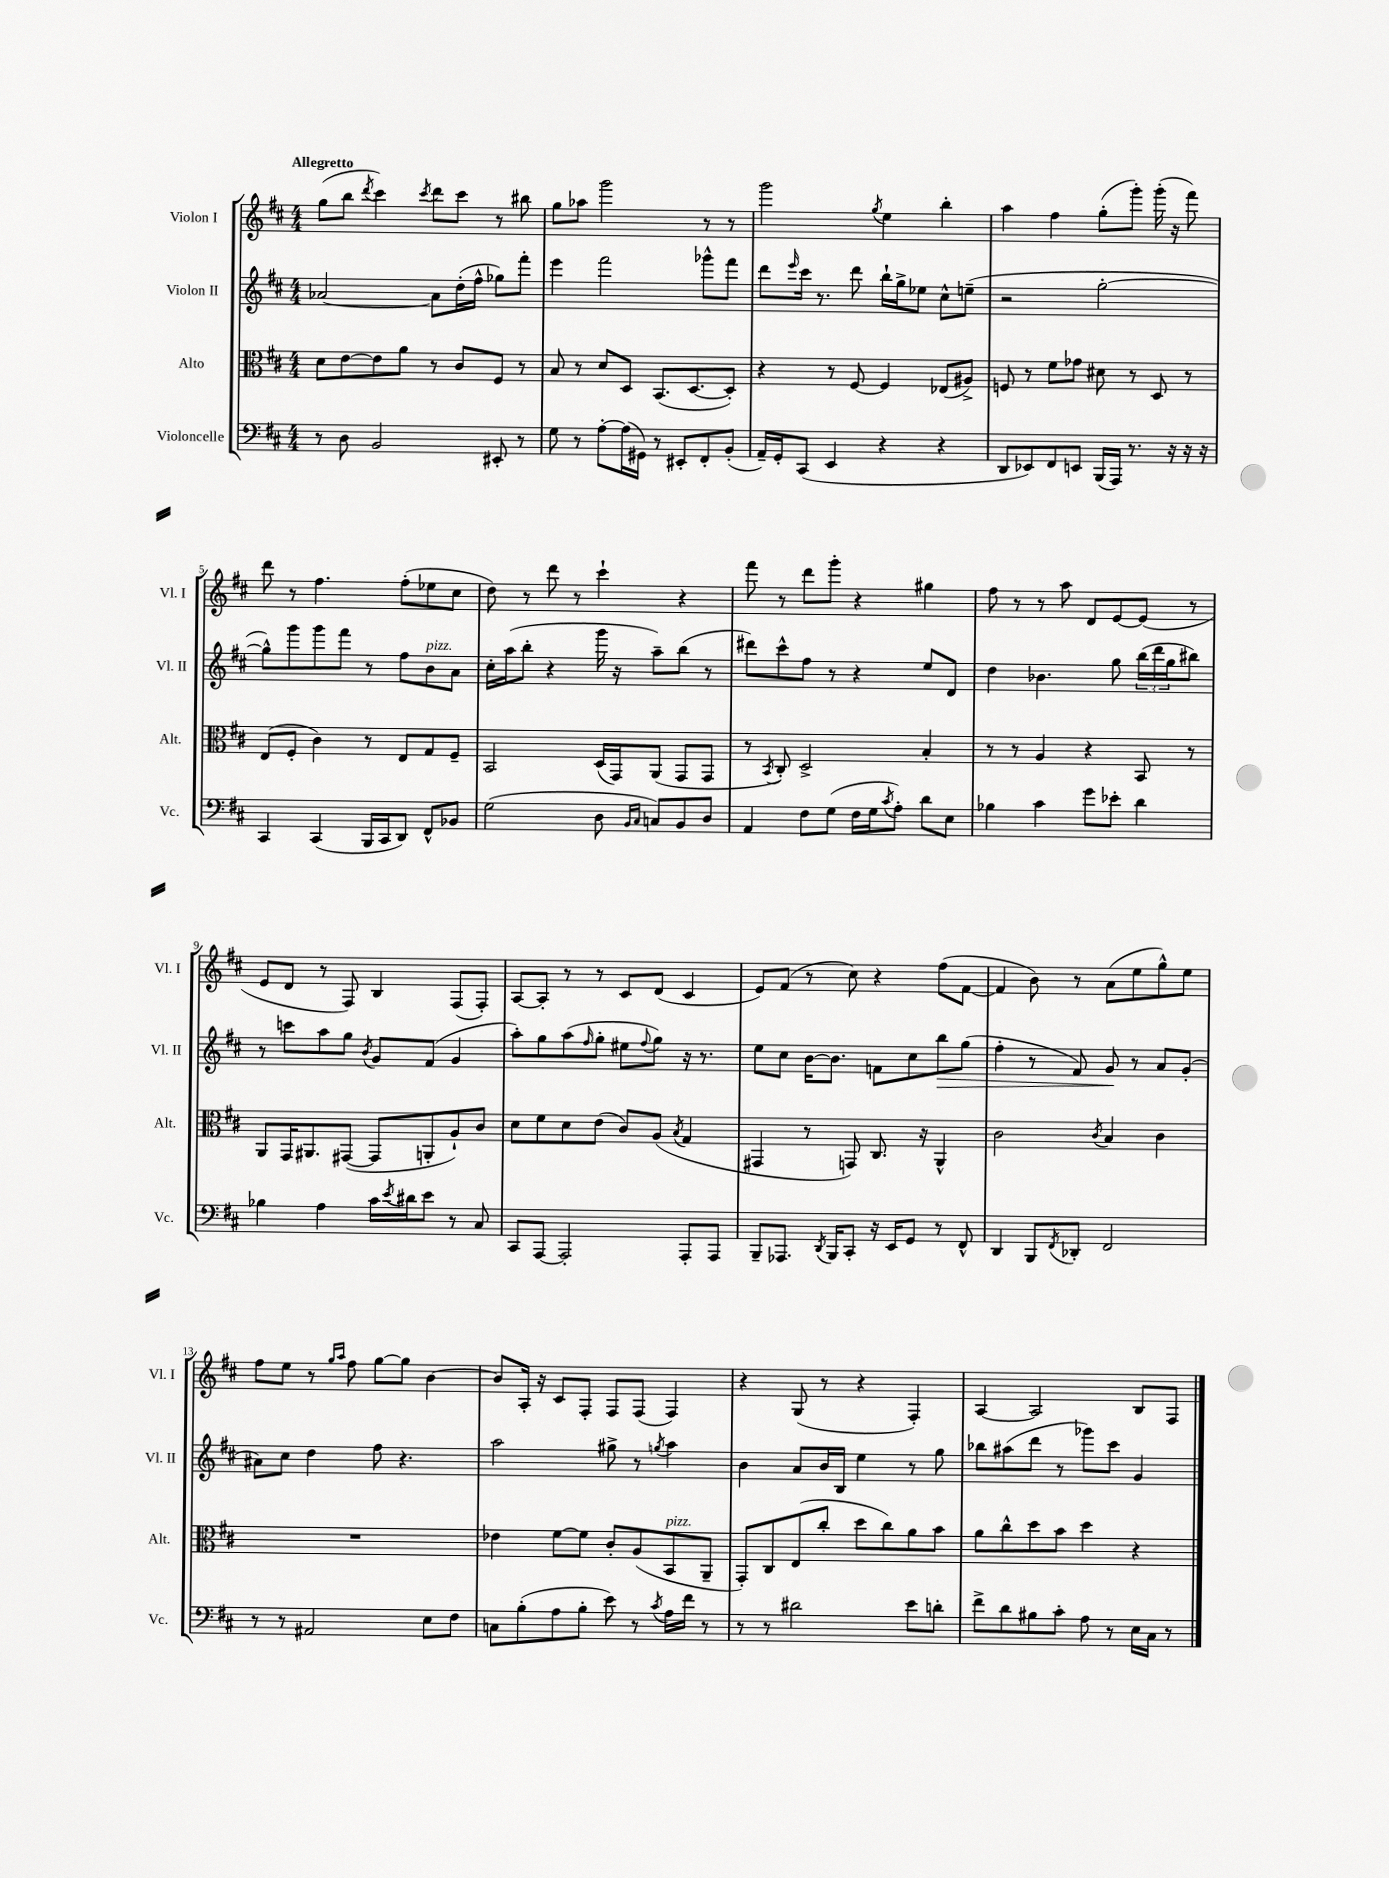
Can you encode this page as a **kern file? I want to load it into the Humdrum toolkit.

**kern	**kern	**kern	**kern
*staff4	*staff3	*staff2	*staff1
*clefF4	*clefC3	*clefG2	*clefG2
*k[f#c#]	*k[f#c#]	*k[f#c#]	*k[f#c#]
*M4/4	*M4/4	*M4/4	*M4/4
8r	8d	[2a-	(8gg
8D	[8e	.	8bb
.	.	.	8qddd
2BB	8e]	.	4ccc#)
.	8a	.	.
.	.	.	8qccc#
.	8r	8a-]	8ddd
.	8c#	(16dd'	8ccc#
.	.	16ff#^^	.
8EE#'	8F#	8gg-)	8r
8r	8r	8fff#'	8bb#
=	=	=	=
8G	8B	4eee	8gg
8r	8r	.	8aa-
[8A'	8d	2fff#	2ggg
(16A]	8D	.	.
16GG#)	.	.	.
8r	(8.BB	.	.
8EE#'	.	.	.
.	[8.D	.	.
8FF#'	.	8ggg-^^	8r
(8BB'	8D'])	8fff#	8r
=	=	=	=
16AA~)	4r	8ddd	2ggg
16GG'	.	.	.
.	.	16qqeee	.
(8CC#	.	16ccc#	.
.	.	8.r	.
4EE	8r	.	.
.	[8F#	8ddd	.
.	.	.	8qgg
4r	4F#]	16bb`	4ee
.	.	16gg^	.
.	.	8ee-	.
4r	(8E-	8cc#^^	4bb'
.	8A#^)	(8ee~	.
=	=	=	=
8DD	8F	2r	4aa
8EE-)	8r	.	.
8FF#	8f#	.	4ff#
8EE	8g-	.	.
(16BBB	8d#	[2gg'	(8gg'
16AAA)	.	.	.
8.r	8r	.	8ggg')
.	8D	.	(16ggg'
16r	.	.	16r
16r	8r	.	8fff#)
16r	.	.	.
=	=	=	=
4CC#	(8E	8gg^^])	8ddd
.	8F#'	8ggg	8r
(4CC#	4c#)	8ggg	4.ff#
.	.	8fff#	.
16BBB	8r	8r	.
16CC#	.	.	.
8DD)	8E	8ff#	(8ff#'
8FF#^^	8G	8b	8ee-
8BB-	8F#~	8a	8cc#
=	=	=	=
(2G	2BB	16cc#'	8dd)
.	.	(16aa	.
.	.	8bb'	8r
.	.	4r	8ddd
.	.	.	8r
8D	(16D	16ggg	4ccc#`
.	16GG)	16r	.
16qqBB	.	.	.
16qqC#	.	.	.
8C)	(8AA	8aa~)	.
8BB	8GG	(8bb	4r
8D	8GG	8r	.
=	=	=	=
4AA	8r	8ddd#)	8fff#
.	8qBB	.	.
.	8C#')	8ccc#^^	8r
8F#	2D^	8ff#	8ddd
(8G	.	8r	8ggg'
16F#	.	4r	4r
16G	.	.	.
8qc#	.	.	.
8A')	.	.	.
8d	4B'	8ee	4gg#
8E	.	8d	.
=	=	=	=
4B-	8r	4dd	8ff#
.	8r	.	8r
4c#	4A	4.b-	8r
.	.	.	8aa
8g	4r	.	8d
8e-'	.	8gg	[8e
4d	8BB	(24bb	(8e]
.	.	24ddd	.
.	.	24gg	.
.	8r	8bb#)	8r
=	=	=	=
4B-	8AA	8r	8e
.	16GG	8ccc	8d
.	8.AA#	.	.
4A	.	8aa	8r
.	([8GG#	8gg	8F#)
.	.	8qb	.
16c#	8GG#]	8g	4B
8qe	.	.	.
16d#	.	.	.
8e	8AA'	(8f#	.
8r	8A`)	4g	(8F#
8C#	8c#	.	8F#')
=	=	=	=
8CC#	8d	8aa')	[8A
[8AAA	8f#	8gg	8A']
2AAA']	8d	(8aa	8r
.	.	16qqff#	.
.	(8e	8gg'	8r
.	8c#)	8ee#	8c#
.	.	8qqff#	.
.	(8A	8gg)	(8d
.	8qB	.	.
8AAA'	4G	16r	4c#
.	.	8.r	.
8AAA	.	.	.
=	=	=	=
8BBB~	4GG#	8ee	8e)
8.AAA-	.	8cc#	(8f#
.	8r	[16b	8r
8qDD	.	.	.
16BBB	.	8.b]	.
8CC#'	8GG)	.	8cc#)
16r	8.C#	8f	4r
16EE	.	.	.
8GG	.	8cc#	.
.	16r	.	.
8r	4AA^^	8bb	(8ff#
8FF#^^	.	(8gg	[8f#
=	=	=	=
4DD	2c#	4ff#'	4f#]
8BBB	.	8r	8b)
8qFF#	.	.	.
8DD-'	.	8f#)	8r
.	8qc#	.	.
2FF#	4B	8g	(8a
.	.	8r	8ee
.	4c#	8a	8gg^^)
.	.	(8g'	8ee
=	=	=	=
8r	1r	8a#)	8ff#
8r	.	8cc#	8ee
2AA#	.	4dd	8r
.	.	.	16qqgg
.	.	.	16qqaa
.	.	.	8ff#
.	.	8ff#	[8gg
.	.	4.r	8gg]
8E	.	.	[4b
8F#	.	.	.
=	=	=	=
8C	4e-	2aa	8b]
(8B'	.	.	16A'
.	.	.	16r
8A	[8f#	.	8c#
8B'	8f#]	.	8F#'
8e)	8c#'	8gg#^	8F#
8r	(8A	8r	(8F#
8qc#	.	8qgg	.
16A	8BB	4aa	4F#)
16f#	.	.	.
8r	8AA~	.	.
=	=	=	=
8r	8GG')	4b	4r
8r	8C#	.	.
2d#	(8E	8a	(8G
.	8cc#'	16b	8r
.	.	16B	.
.	8dd	4ee	4r
.	8cc#)	.	.
8e	8a	8r	4F#')
8d'	8b	8gg	.
=	=	=	=
8f#^	8a	8bb-	[4A
8d	8cc#^^	(8aa#	.
8B#	8dd	8ddd	2A]
8c#'	8b	8r	.
8A	4dd	8ggg-)	.
8r	.	8ccc#	.
16E	4r	4g	8B
16C#	.	.	.
8r	.	.	8F#
==	==	==	==
*-	*-	*-	*-
